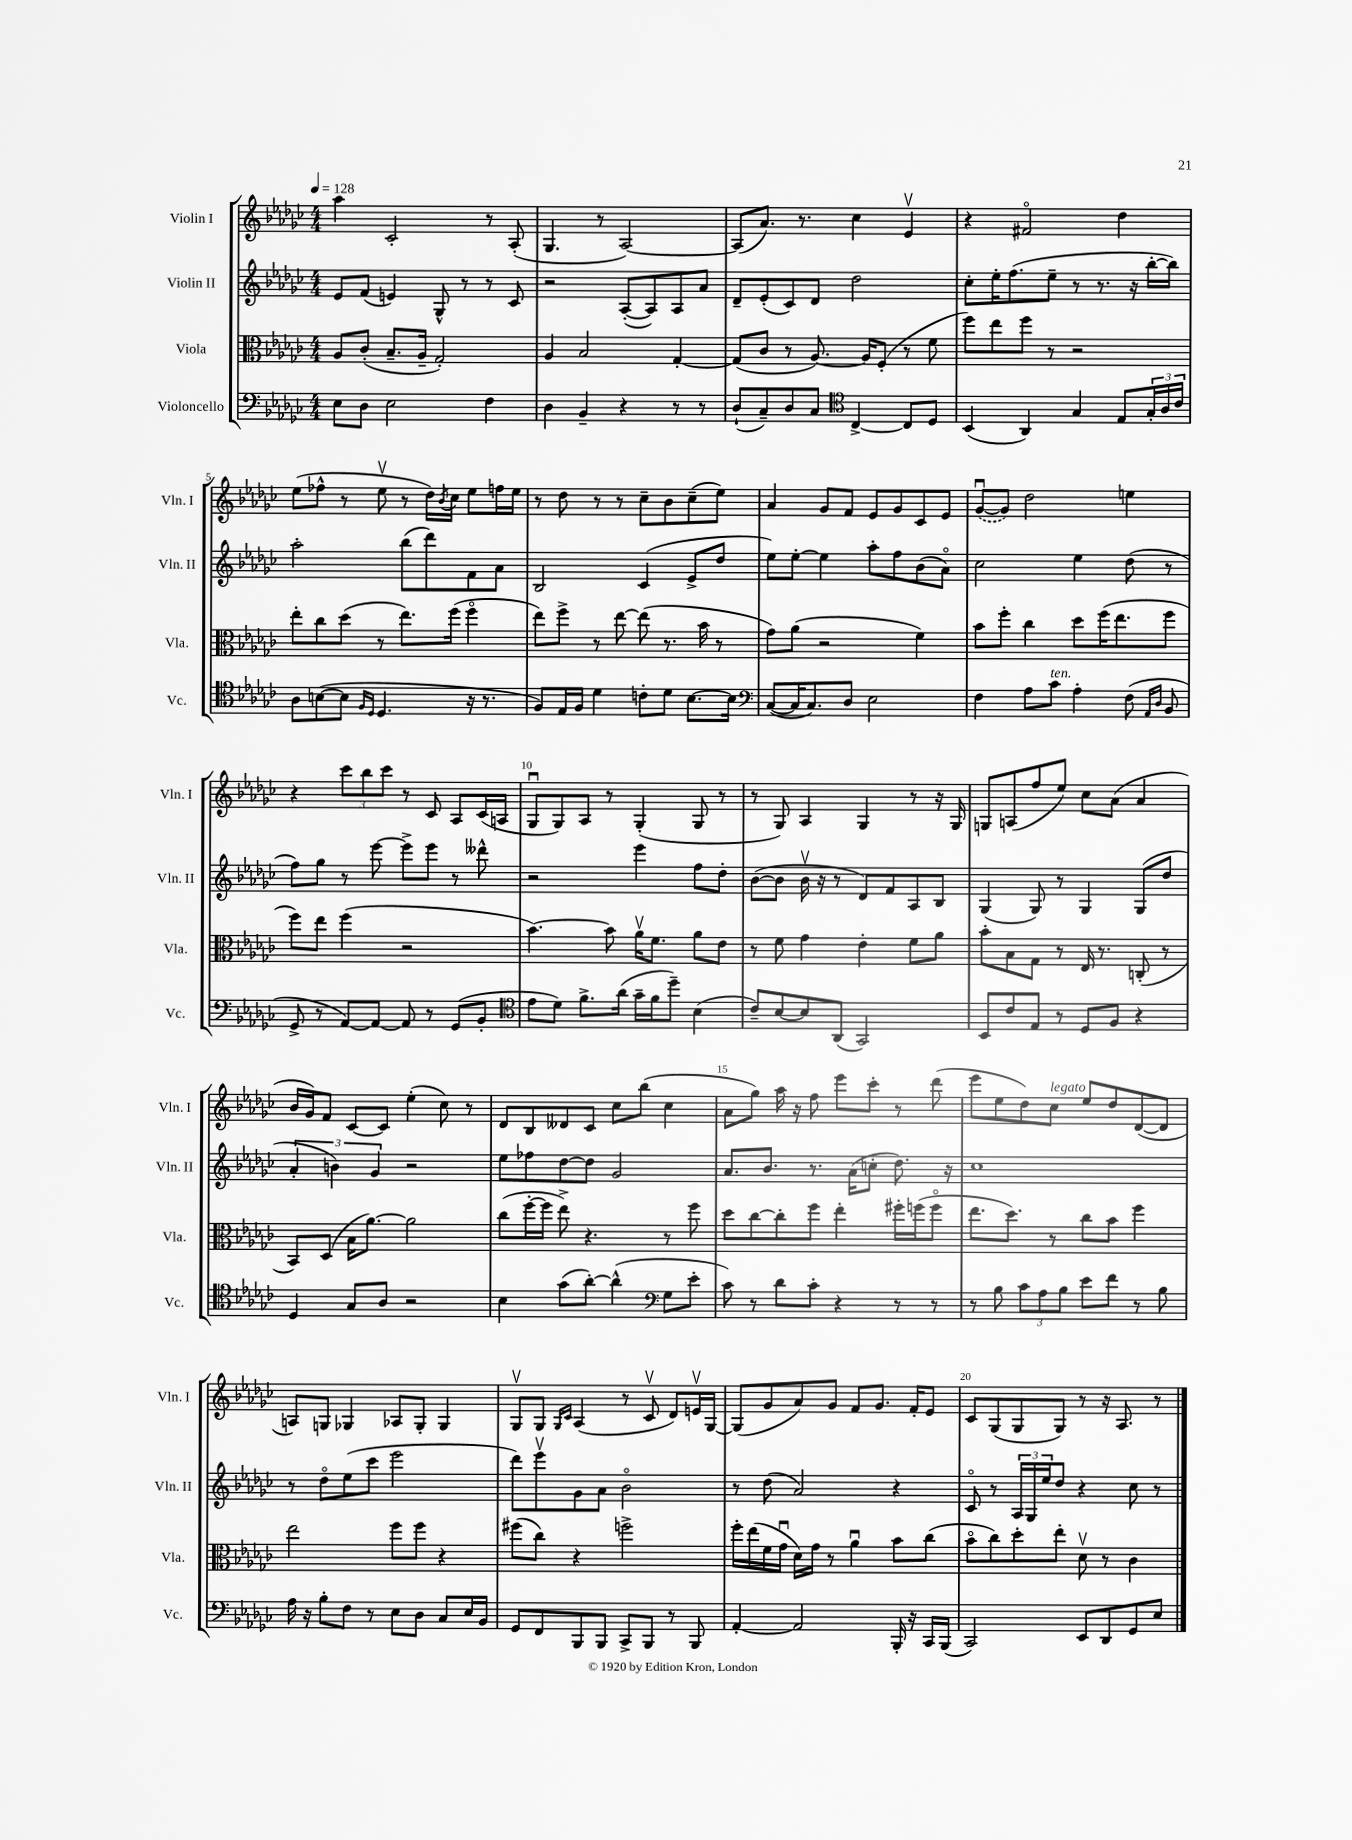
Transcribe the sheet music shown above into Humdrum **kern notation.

**kern	**kern	**kern	**kern
*part4	*part3	*part2	*part1
*staff4	*staff3	*staff2	*staff1
*I"Violoncello	*I"Viola	*I"Violin II	*I"Violin I
*I'Vc.	*I'Vla.	*I'Vln. II	*I'Vln. I
*clefF4	*clefC3	*clefG2	*clefG2
*k[b-e-a-d-g-c-]	*k[b-e-a-d-g-c-]	*k[b-e-a-d-g-c-]	*k[b-e-a-d-g-c-]
*M4/4	*M4/4	*M4/4	*M4/4
*MM128	*MM128	*MM128	*MM128
=1	=1	=1	=1
8E-\L	8A-/L	8e-/L	4aa-\
8D-\J	(8c-'/J	(8f/J	.
2E-\	8.B-~/L	4en/)	2c-'/
.	16A-~/Jk	.	.
.	2G-'/)	8G-^^/	.
.	.	8r	.
4F\	.	8r	8r
.	.	8c-/	(8A-'/
=2	=2	=2	=2
4D-\	4A-/	2r	4.G-/
4BB-~/	2B-/	.	.
.	.	.	8r
4r	.	([8A-'/L	[2A-/)
.	.	8A-/])	.
8r	[4G-'/	8A-/	.
8r	.	8a-/J	.
=3	=3	=3	=3
(8D-`/L	(8G-/L]	8d-~/L	(8A-/L]
8C-~/)	8c-/J	(8e-'/	8.a-/J)
8D-/	8r	8c-/)	.
.	.	.	8.r
8C-/J	[8.A-/)	8d-/J	.
*clefC4	*	*	*
[4C-^/	.	2dd-\	4cc-\
.	16A-/KL]	.	.
.	(8F'/J	.	.
8C-/L]	8r	.	4e-v/
8D-/J	8f\	.	.
=4	=4	=4	=4
(4BB-/	8ff\L)	8cc-'\L	4r
.	8ee-\	16ee-'\K	.
.	.	(8.ff\	.
4AA-/)	8ff\J	.	2f#X/
.	8r	8ee-~\J	.
4G-/	2r	8r	.
.	.	8.r	.
8E-/L	.	.	4dd-\
.	.	16r	.
24G-'/L	.	[16bb-'\LL	.
24A-/	.	.	.
.	.	16bb-\JJ])	.
24c-/JJ	.	.	.
!!LO:LB:g=z
=5	=5	=5	=5
8A-\L	8ee-'\L	2aa-'\	(8ee-\L
([8Bn\	8cc-\	.	8ff-X^^\J
8B\J]	(8dd-\J	.	8r
16qqF/LL	.	.	.
16qqD-/JJ	.	.	.
4.D-/	8r	.	8ee-v\
.	8.ee-\L)	(8bb-\L	8r
.	.	8ddd-\)	16dd-\LL)
.	.	.	8qb-/
.	(16ff\Jk	.	16cc-\JJ
16r	4ff\	8f\	8ee-\L
8.r	.	.	.
.	.	8a-\J	16ffn\L
.	.	.	16ee-\JJ
=6	=6	=6	=6
8F/L)	8ee-\L)	2B-/	8r
16E-/L	8ff^\J	.	8dd-\
16F/JJ	.	.	.
4d-\	8r	.	8r
.	[8ee-\	.	8r
8cn'\L	(8ee-\]	(4c-/	8cc-~\L
8d-\J	8.r	.	8b-\
[8.B-\L	.	8e-^/L	(8cc-~\
.	16b-\	.	.
.	8r	8dd-/J	8ee-\J)
16B-\Jk]	.	.	.
=7	=7	=7	=7
*clefF4	*	*	*
([8C-/L	8g-\L)	8ee-\L)	4a-/
16C-/K]	(8a-\J	[8ee-'\J	.
8.C-/)	.	.	.
.	2r	4ee-\]	8g-/L
8D-/J	.	.	8f/J
2E-\	.	8aa-'\L	8e-/L
.	.	8ff\	8g-/
.	4f\)	(8b-\	8c-/
.	.	8a-\J)	8e-/J
=8	=8	=8	=8
4F\	8b-\L	2cc-\	([8g-u/L
.	8ff'\J	.	8g-/J])
8A-\L	4cc-\	.	2dd-\
!LO:TX:a:i:t=ten.	!	!	!
8c-\J	.	.	.
4A-'\	8dd-\L	4ee-\	.
.	(16ff\K	.	.
.	8.ee-\	.	.
(8F\	.	(8dd-\	4een\
16qqAA-/LL	.	.	.
16qqD-/JJ	.	.	.
8BB-/	8ff\J	8r	.
!!LO:LB:g=z
=9	=9	=9	=9
8GG-^/	8ff\L)	8ff\L)	4r
8r	8ee-\J	8gg-\J	.
[8AA-/L)	(4ff\	8r	12ccc-\L
.	.	.	12bb-\
8AA-/J_	.	[8eee-\	.
.	.	.	12ccc-\J
8AA-/]	2r	8eee-^\L]	8r
8r	.	8eee-\J	8c-/
(8GG-/L	.	8r	8A-/L
8BB-'/J	.	8ddd--X^^\	(16c-/L
.	.	.	16An/JJ
=10	=10	=10	=10
*clefC4	*	*	*
8e-\L	[4.b-\)	2r	8G-u/L
8d-\J)	.	.	8G-/)
8.f^\L	.	.	8A-/J
.	8b-\]	.	8r
(16a-\Jk	.	.	.
16g-~\LL	16a-v\KL	4eee-\	(4G-'/
16f\J	8.f\J	.	.
8dd-~\J)	.	.	.
(4B-\	8a-\L	8ff\L	8G-/
.	8e-\J	8dd-'\J	8r
=11	=11	=11	=11
8c-~/L)	8r	([8b-\L	8r
[8B-/	8f\	8b-\J]	8G-/)
8B-/]	4g-\	16b-v\	4A-/
.	.	16r	.
(8AA-/J	.	8r	.
2GG-/)	4e-'\	8d-/L)	4G-/
.	.	8f/	.
.	8f\L	8A-/	8r
.	8a-\J	8B-/J	16r
.	.	.	16G-/
=12	=12	=12	=12
8BB-/L	8b-'\L	(4G-/	8Gn/L
8c-/	8B-\	.	(8An/
8E-/J	8G-\J	8G-/)	8ff/
8r	8r	8r	8ee-/J)
8D-/L	16E-/	4G-/	8cc-\L
.	8.r	.	.
8F/J	.	.	(8a-\J
4r	(8Cn'/	(8G-/L	4a-/
.	8r	8dd-/J	.
!!LO:LB:g=z
=13	=13	=13	=13
4D-/	8BB-/L)	6a-'/	16b-/LL
.	.	.	16g-/J)
.	(8D-/J	.	8f/J
.	.	6bn\)	.
8G-/L	16B-\KL	.	[8c-/L
.	[8.a-\J)	.	.
.	.	6g-/	.
8A-/J	.	.	8c-/J]
2r	2a-\]	2r	(4ee-'\
.	.	.	8cc-\)
.	.	.	8r
=14	=14	=14	=14
4B-\	(8cc-\L	8ee-\L	8d-/L
.	[16ff'\L	8ff-X\	8B-/
.	16ff\JJ]	.	.
(8g-\L	8ee-^\)	[8dd-\	8d--X/
[8a-'\J)	4.r	8dd-\J]	8c-/J
(4a-^^\]	.	2g-/	8cc-\L
.	.	.	(8bb-\J
*clefF4	*	*	*
8G-\L	8r	.	4cc-\
8e-'\J	8ff\	.	.
=15	=15	=15	=15
8c-\)	8dd-\L	8.a-/L	8a-\L
8r	[8cc-\	.	8gg-\J)
.	.	8.b-/J	.
8d-\L	8cc-'\]	.	16aa-\
.	.	.	16r
8c-'\J	8ff\J	8.r	8ff\
4r	4ee-'\	.	8eee-\L
.	.	(16a-\KL	.
.	.	8ccn'\J	8ccc-'\J
8r	16ff#X'\LL	8.dd-\)	8r
.	(16ffn\J	.	.
8r	8ff\J	.	(8ddd-\
.	.	16r	.
=16	=16	=16	=16
8r	8.ee-\L	1cc-	8eee-\L
8B-\	.	.	8ee-\
.	8.dd-\J)	.	.
12c-\L	.	.	8dd-\)
12A-\	.	.	.
!	!	!	!LO:TX:a:i:t=legato
.	8r	.	8cc-\J
12B-\J	.	.	.
8e-\L	8cc-\L	.	8ee-/L
8f\J	8b-\J	.	8dd-/
8r	4ff\	.	([8d-/
8B-\	.	.	8d-/J]
!!LO:LB:g=z
=17	=17	=17	=17
16A-\	2ee-\	8r	8An/L)
16r	.	.	.
8B-'\L	.	8dd-\L	8Gn/J
8F\J	.	(8ee-\	4G-X/
8r	.	8ccc-\J	.
8E-\L	8ff\L	2eee-\	8A-X/L
8D-\J	8ff\J	.	8G-'/J
8C-/L	4r	.	4G-/
16E-/L	.	.	.
16BB-/JJ	.	.	.
=18	=18	=18	=18
8GG-/L	(8ff#X\L	8ddd-\L)	8G-v/L
8FF/	8cc-\J)	8eee-v\	8G-/J
.	.	.	16qqG-/LL
.	.	.	16qqc-/JJ
8BBB-/	4r	8g-\	(4A-/
8BBB-/J	.	8a-\J	.
8CC-^/L	2ffn^\	2b-\	8r
8BBB-/J	.	.	8c-v/
8r	.	.	8d-/L)
8BBB-/	.	.	16env/L
.	.	.	[16G-/JJ
=19	=19	=19	=19
[4AA-'/	16ff'\LL	8r	(8G-/L]
.	(16ee-\	.	.
.	16f\	(8dd-\	8g-/
.	16g-u\JJ	.	.
2AA-/]	16d-\LL)	2a-/)	8a-/)
.	16g-\JJ	.	.
.	8r	.	8g-/J
.	4a-u\	.	8f/L
.	.	.	8.g-/J
16BBB-'/	8b-\L	4r	.
16r	.	.	16f'/KL
16CC-/LL	(8cc-\J	.	8e-/J
(16BBB-/JJ	.	.	.
=20	=20	=20	=20
2CC-/)	8b-\L	8c-/	8c-/L
.	8cc-\)	8r	(8G-/
.	8dd-'\	24A-/LL	8G-/
.	.	24G-/	.
.	.	24ee-/J	.
.	8ee-'\J	8dd-/J	8G-/J)
8EE-/L	8d-v\	4r	8r
8DD-/	8r	.	16r
.	.	.	8.A-/
8GG-/	4c-\	8cc-\	.
8E-/J	.	8r	8r
==	==	==	==
*-	*-	*-	*-
